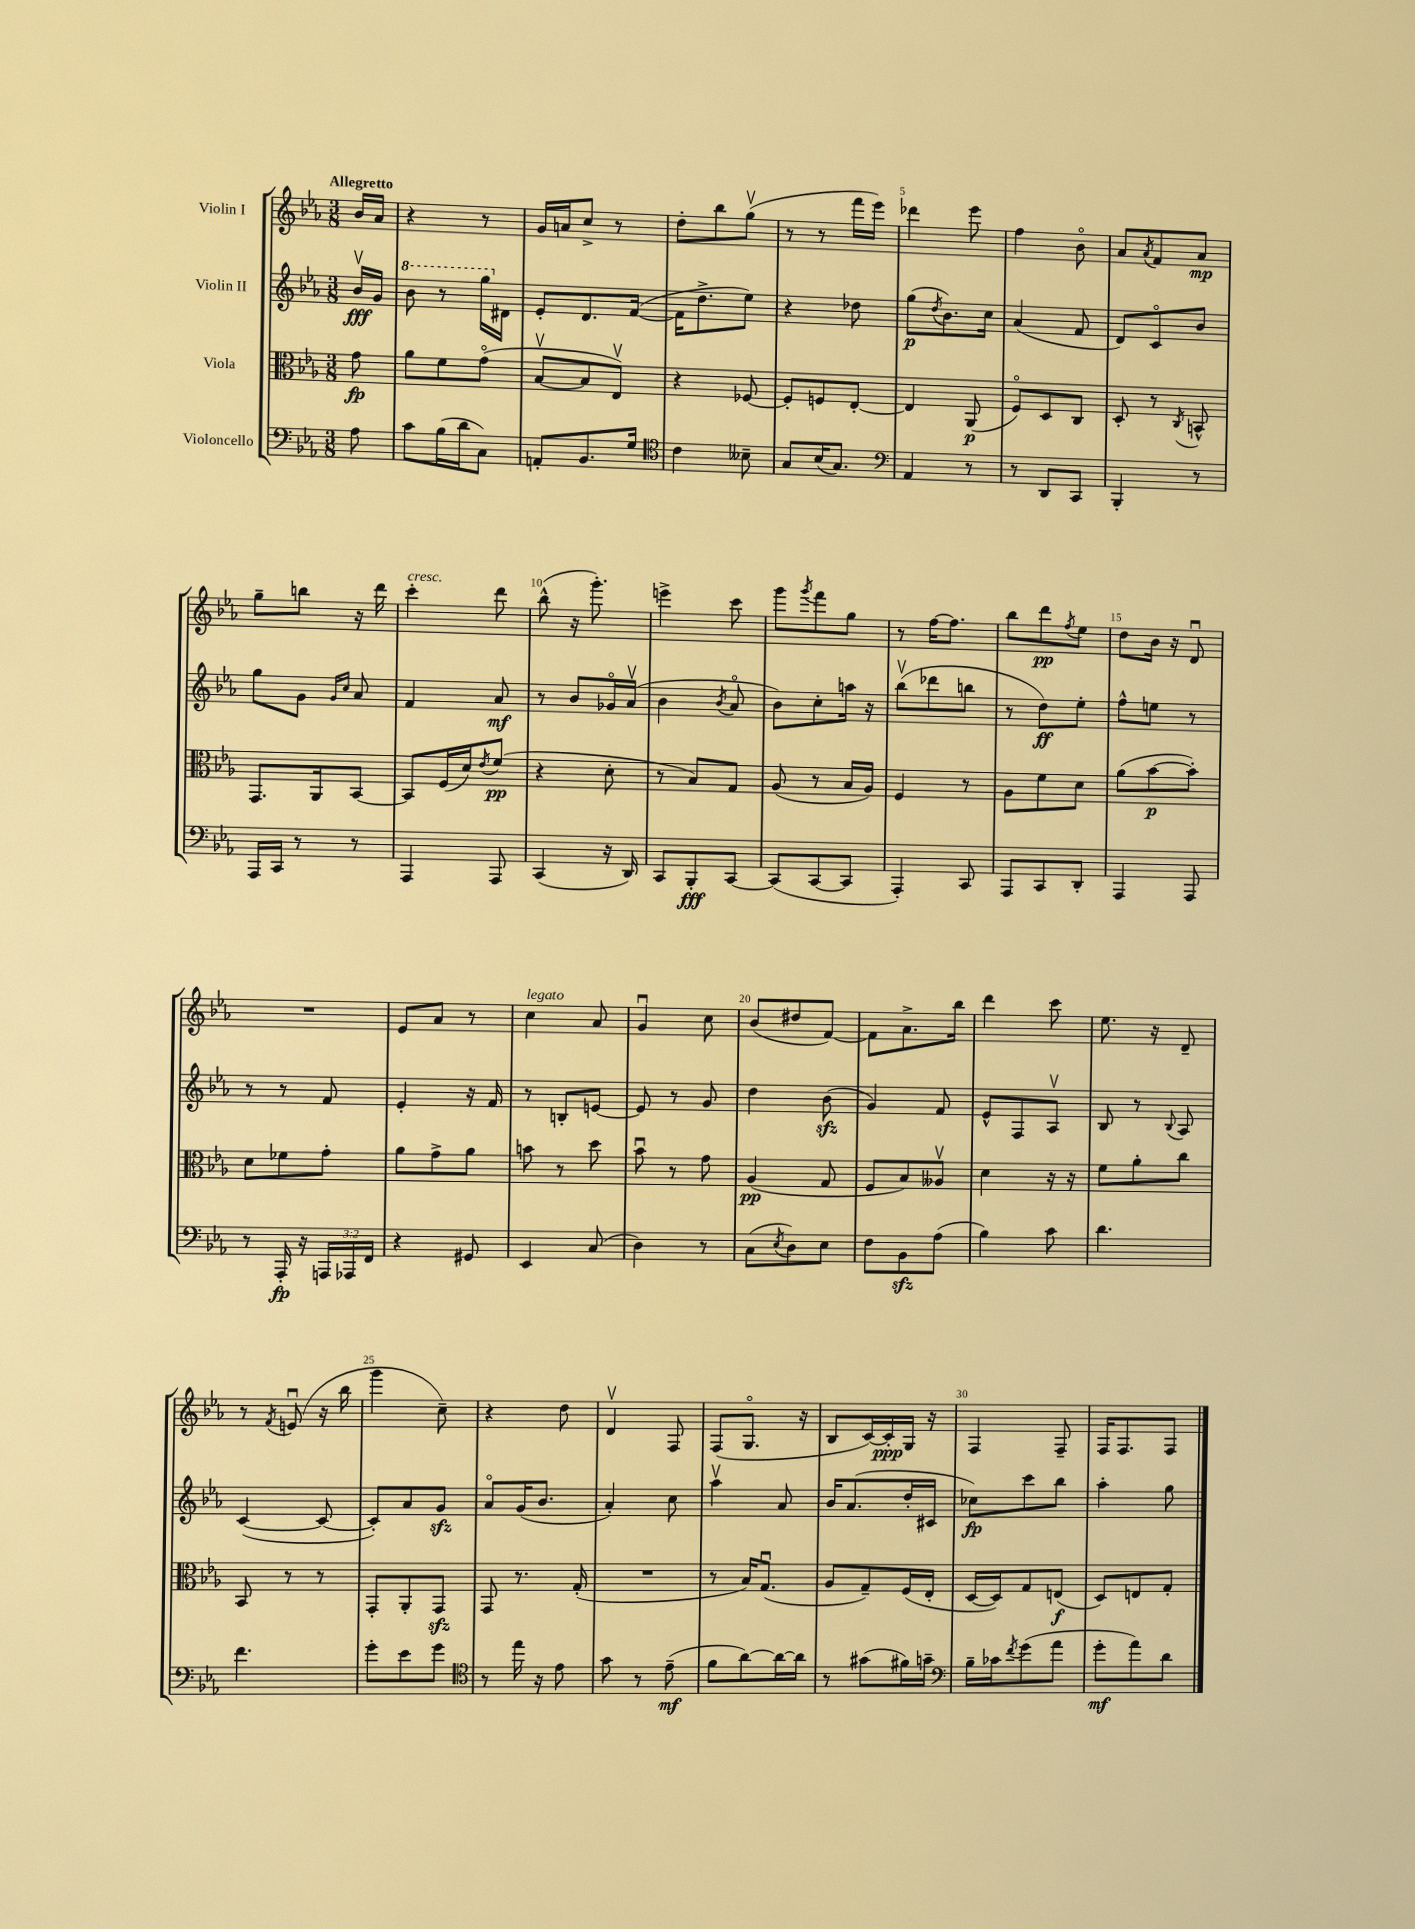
<<
\new StaffGroup <<
\new Staff = "s0" \with { instrumentName = "Violin I" } {
    \clef treble \key ees \major \numericTimeSignature \time 3/8 \partial 8 \tempo "Allegretto"
    bes'16 aes'16 |
    r4 r8 |
    g'16 a'16 c''8-> r8 |
    d''8-. bes''8 g''8\upbow( |
    r8 r8 f'''16 ees'''16) |
    des'''4 ees'''8 |
    f''4 bes'8\flageolet |
    aes'8 \acciaccatura { aes'8 } f'8 aes'8\mp |
    g''8-- b''8 r16 d'''16 |
    c'''4-.^\markup { \italic "cresc." } d'''8 |
    bes''8-^( r16 g'''8.-.) |
    e'''4-> c'''8 |
    g'''8 \acciaccatura { g'''8 } f'''8 g''8 |
    r8 f''16~ f''8. |
    bes''8 d'''8\pp \acciaccatura { f''8 } ees''8 |
    d''8 bes'16 r16 d'8\downbow |
    R4. |
    ees'8 aes'8 r8 |
    c''4^\markup { \italic "legato" } aes'8 |
    g'4\downbow c''8 |
    bes'8( dis''8 f'8~) |
    f'8 aes'8.-> bes''16 |
    d'''4 c'''8 |
    ees''8. r16 d'8-- |
    r8 \acciaccatura { f'8 } e'8\downbow( r16 bes''16 |
    g'''4 c''8--) |
    r4 d''8 |
    d'4\upbow f8 |
    f8( g8.\flageolet r16 |
    bes8 c'16~) c'16-.\ppp g16 r16 |
    f4 f8-- |
    f16 f8. f8 \bar "|." |
}
\new Staff = "s1" \with { instrumentName = "Violin II" } {
    \clef treble \key ees \major \numericTimeSignature \time 3/8 \partial 8
    bes'16\upbow\fff g'16 |
    \ottava #1 bes''8 r8 g'''16 \ottava #0 dis'16 |
    ees'8-. d'8. f'16~( |
    f'16 d''8.-> ees''8) |
    r4 des''8 |
    g''8\p( \acciaccatura { d''8 } bes'8.) c''16 |
    aes'4( f'8 |
    d'8) c'8\flageolet bes'8 |
    g''8 g'8 \grace { g'16 c''16 } aes'8 |
    f'4 aes'8\mf |
    r8 bes'8 ges'16\flageolet aes'16\upbow( |
    bes'4 \acciaccatura { bes'8 } aes'8\flageolet |
    bes'8) c''8-. a''16 r16 |
    bes''8\upbow( des'''8 b''8 |
    r8 d''8\ff) ees''8-. |
    f''8-^ e''8 r8 |
    r8 r8 f'8 |
    ees'4-. r16 f'16 |
    r8 b8-. e'8~ |
    e'8 r8 g'8 |
    d''4 bes'8\sfz( |
    g'4) f'8 |
    ees'8-^ f8 aes8\upbow |
    bes8 r8 \appoggiatura { bes8 } aes8 |
    c'4~( c'8~ |
    c'8-.) aes'8 g'8\sfz |
    aes'8\flageolet g'16( bes'8. |
    aes'4-.) c''8 |
    aes''4\upbow aes'8 |
    bes'16 aes'8.( d''16-. cis'16 |
    ces''8\fp) c'''8 bes''8 |
    aes''4-. g''8 \bar "|." |
}
\new Staff = "s2" \with { instrumentName = "Viola" } {
    \clef alto \key ees \major \numericTimeSignature \time 3/8 \partial 8
    g'8\fp |
    aes'8 f'8 g'8\flageolet( |
    bes8~\upbow bes8 ees8\upbow) |
    r4 fes8~ |
    fes8-. f8 ees8~-. |
    ees4 aes,8\p( |
    f8\flageolet) d8 c8 |
    d8-. r8 \acciaccatura { c8 } b,8-^ |
    g,8. aes,16 bes,8~ |
    bes,8 f16( d'16) \acciaccatura { ees'8 } f'8\pp( |
    r4 d'8-. |
    r8 bes8) g8 |
    aes8( r8 bes16 aes16) |
    f4 r8 |
    aes8 f'8 d'8 |
    aes'8( bes'8~\p bes'8-.) |
    d'8 fes'8 g'8-. |
    aes'8 g'8-> aes'8 |
    b'8 r8 d''8 |
    bes'8\downbow r8 g'8 |
    aes4\pp( g8 |
    f8 bes8) aeses8\upbow |
    d'4 r16 r16 |
    f'8 aes'8-. c''8 |
    bes,8 r8 r8 |
    g,8-. aes,8-. g,8\sfz |
    g,8 r8. g16-.( |
    R4. |
    r8 bes16) g8.\downbow( |
    aes8 g8--) f16( ees16-. |
    d16~ d16) g8 e8\f( |
    d8) e8 g8-. \bar "|." |
}
\new Staff = "s3" \with { instrumentName = "Violoncello" } {
    \clef bass \key ees \major \numericTimeSignature \time 3/8 \override Staff.TupletNumber.text = #tuplet-number::calc-fraction-text \partial 8
    aes8 |
    c'8 bes16( d'16 c8) |
    a,8-. bes,8. g16 |
    \clef tenor c'4 beses8-- |
    g8 bes16( g8.) |
    \clef bass aes,4 r8 |
    r8 d,8 c,8 |
    bes,,4-. r8 |
    aes,,16 c,16 r8 r8 |
    aes,,4 aes,,8 |
    c,4( r16 d,16) |
    c,8 bes,,8-.\fff c,8~ |
    c,8( c,8~ c,8 |
    aes,,4-.) c,8 |
    aes,,8 c,8 d,8-. |
    aes,,4 aes,,8 |
    r8 aes,,16-.\fp r16 \tuplet 3/2 { a,,16 aes,,16 f,16 } |
    r4 gis,8 |
    ees,4 c8( |
    d4) r8 |
    c8( \acciaccatura { ees8 } d8) ees8 |
    f8 bes,8\sfz aes8( |
    bes4) c'8 |
    d'4. |
    f'4. |
    g'8-. ees'8 g'8 |
    \clef tenor r8 ees''16 r16 ees'8 |
    g'8 r8 ees'8--\mf( |
    f'8 aes'8~) aes'16~ aes'16 |
    r8 gis'8( fis'16) g'16-- |
    \clef bass bes16-- ces'16 \acciaccatura { f'8 } g'8( aes'8 |
    g'8-.\mf aes'8) d'8 \bar "|." |
}
>>
>>
\layout { \context { \Score \override BarNumber.break-visibility = ##(#f #t #t) barNumberVisibility = #(every-nth-bar-number-visible 5) } }
